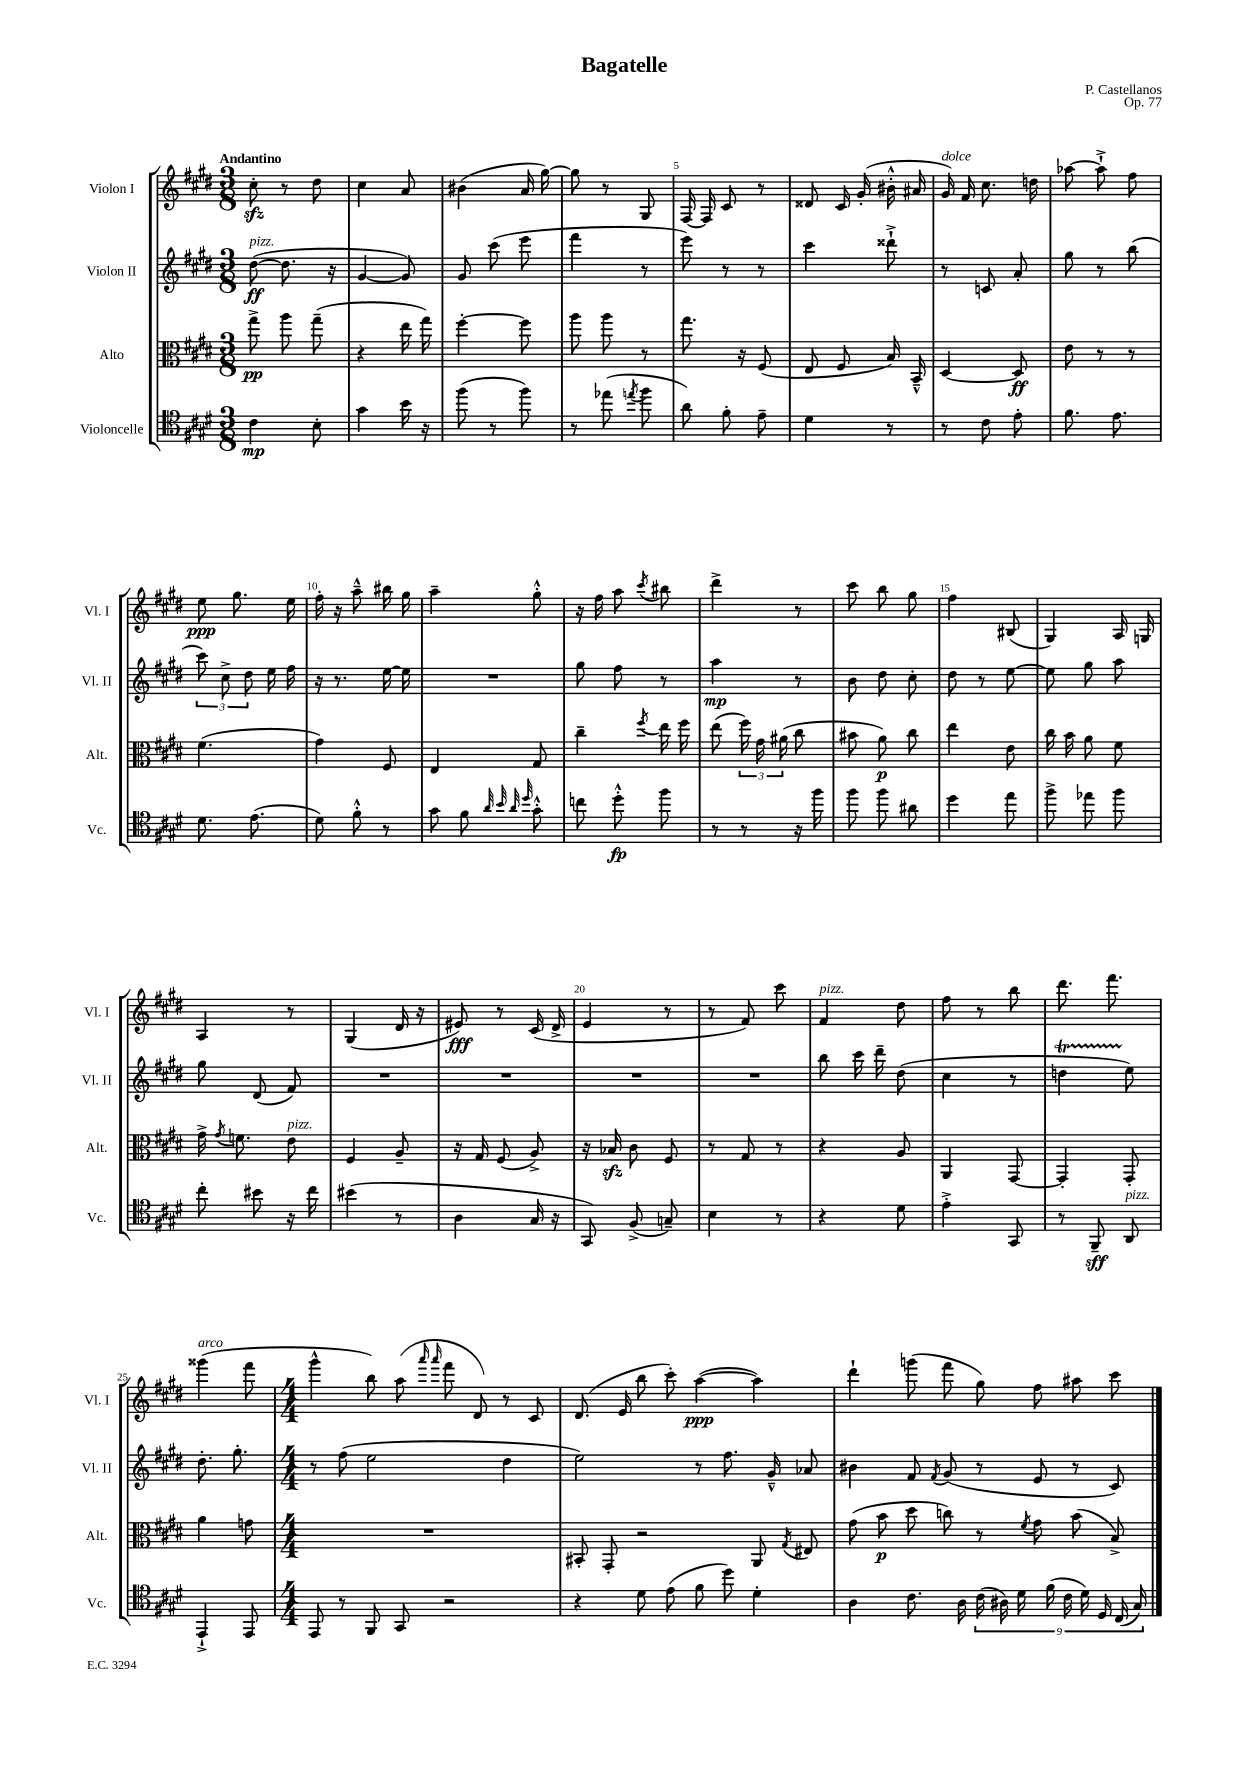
\header { title = "Bagatelle" composer = "P. Castellanos" opus = "Op. 77" }
<<
\new StaffGroup <<
\new Staff = "s0" \with { instrumentName = "Violon I" shortInstrumentName = "Vl. I" } {
    \clef treble \key e \major \numericTimeSignature \time 3/8 \tempo "Andantino"
    \autoBeamOff cis''8-.\sfz r8 dis''8 |
    cis''4 a'8 |
    bis'4( a'16 gis''16~) |
    gis''8 r8 gis8 |
    fis16~ fis16 cis'8 r8 |
    disis'8 cis'16 gis'16-.( bis'16-.-^ ais'16 |
    gis'16^\markup { \italic "dolce" }) fis'16 cis''8. d''16 |
    aes''8~ aes''8-!-> fis''8 |
    e''8\ppp gis''8. e''16 |
    fis''16-. r16 a''8---^ bis''16 gis''16 |
    a''4-- gis''8-.-^ |
    r16 fis''16 a''8 \acciaccatura { cis'''8 } bis''8 |
    dis'''4-> r8 |
    cis'''8 b''8 gis''8 |
    fis''4 bis8( |
    gis4) a16 g16 |
    a4 r8 |
    gis4( dis'16 r16 |
    eis'8\fff) r8 cis'16( dis'16-> |
    e'4 r8 |
    r8 fis'8) cis'''8 |
    fis'4^\markup { \italic "pizz." } dis''8 |
    fis''8 r8 b''8 |
    dis'''8. fis'''8. |
    gisis'''4^\markup { \italic "arco" }( fis'''8 |
    \numericTimeSignature \time 4/4 gis'''4-^ b''8) a''8( \grace { a'''16 a'''16 } fis'''8 dis'8) r8 cis'8 |
    dis'8.( e'16 b''8 cis'''8-.) a''4~\ppp( a''4) |
    dis'''4-! g'''8( fis'''8 gis''8) fis''8 ais''8 cis'''8 \bar "|." |
}
\new Staff = "s1" \with { instrumentName = "Violon II" shortInstrumentName = "Vl. II" } {
    \clef treble \key e \major \numericTimeSignature \time 3/8
    \autoBeamOff dis''8~\ff^\markup { \italic "pizz." }( dis''8. r16 |
    gis'4~ gis'8) |
    gis'8 cis'''8( e'''8 |
    fis'''4 r8 |
    e'''8) r8 r8 |
    cis'''4 disis'''8-!-> |
    r8 c'8 a'8-. |
    gis''8 r8 b''8( |
    \tuplet 3/2 { cis'''8) cis''8-> dis''8 } e''16 fis''16 |
    r16 r8. e''16~ e''16 |
    R4. |
    gis''8 fis''8 r8 |
    a''4\mp r8 |
    b'8 dis''8 cis''8-. |
    dis''8 r8 e''8~ |
    e''8 gis''8 a''8 |
    gis''8 dis'8( fis'8) |
    R4. |
    R4. |
    R4. |
    R4. |
    b''8 cis'''16 dis'''16-- dis''8( |
    cis''4 r8 |
    d''4\startTrillSpan e''8\stopTrillSpan) |
    dis''8.-. gis''8.-. |
    \numericTimeSignature \time 4/4 r8 fis''8( e''2 dis''4 |
    e''2) r8 fis''8. gis'16---^ aes'8 |
    bis'4 fis'8 \acciaccatura { fis'8 } gis'8( r8 e'8 r8 cis'8) \bar "|." |
}
\new Staff = "s2" \with { instrumentName = "Alto" shortInstrumentName = "Alt." } {
    \clef alto \key e \major \numericTimeSignature \time 3/8
    \autoBeamOff gis''8->\pp a''8 gis''8--( |
    r4 e''16 gis''16) |
    fis''4~-. fis''8 |
    a''8 a''8 r8 |
    gis''8. r16 fis8( |
    e8 fis8 b16) b,16---^ |
    dis4~ dis8\ff |
    e'8 r8 r8 |
    fis'4.( |
    gis'4) fis8 |
    e4 gis8 |
    cis''4-- \acciaccatura { fis''8 } e''16 fis''16 |
    e''8( \tuplet 3/2 { fis''16) gis'16 ais'16( } cis''8 |
    bis'8 a'8\p) cis''8 |
    e''4 e'8 |
    cis''16 b'16 a'8 fis'8 |
    gis'16-> \acciaccatura { gis'8 } f'8. e'8^\markup { \italic "pizz." } |
    fis4 a8-- |
    r16 gis16 fis8( a8->) |
    r16 bes16\sfz cis'8 fis8 |
    r8 gis8 r8 |
    r4 a8 |
    a,4 gis,8~ |
    gis,4-. gis,8-. |
    a'4 g'8 |
    \numericTimeSignature \time 4/4 R1 |
    bis,8-. gis,8-. r2 a,8 \acciaccatura { gis8 } eis8 |
    gis'8( b'8\p dis''8 c''8) r8 \acciaccatura { fis'8 } gis'8 b'8( b8->) \bar "|." |
}
\new Staff = "s3" \with { instrumentName = "Violoncelle" shortInstrumentName = "Vc." } {
    \clef tenor \key e \major \numericTimeSignature \time 3/8
    \autoBeamOff cis'4\mp b8-. |
    gis'4 b'16 r16 |
    fis''8( r8 fis''8) |
    r8 ees''8( \acciaccatura { e''8 } fis''8 |
    a'8) fis'8-. e'8-- |
    dis'4 r8 |
    r8 cis'8 e'8-. |
    fis'8. e'8. |
    dis'8. e'8.( |
    dis'8) fis'8-.-^ r8 |
    gis'8 fis'8 \grace { a'32 b'32 a'32 dis''32 } gis'8-.-^ |
    c''8 dis''8-.-^\fp fis''8 |
    r8 r8 r16 fis''16 |
    fis''8 fis''8 ais'8 |
    dis''4 e''8 |
    fis''8-> ees''8 fis''8 |
    cis''8-. bis'8 r16 cis''16 |
    bis'4( r8 |
    a4 gis16 r16 |
    gis,8) fis8->( g8--) |
    b4 r8 |
    r4 dis'8 |
    e'4-.-> gis,8 |
    r8 fis,8--\sff a,8^\markup { \italic "pizz." } |
    e,4-!-> e,8 |
    \numericTimeSignature \time 4/4 e,8 r8 fis,8 gis,8 r2 |
    r4 dis'8 e'8( fis'8 dis''8) dis'4-. |
    a4 cis'8. a16 \tuplet 9/8 { cis'16( ais16) dis'16 fis'16( cis'16 dis'16) dis16 cis16( gis16) } \bar "|." |
}
>>
>>
\layout { \context { \Score \override BarNumber.break-visibility = ##(#f #t #t) barNumberVisibility = #(every-nth-bar-number-visible 5) } }
